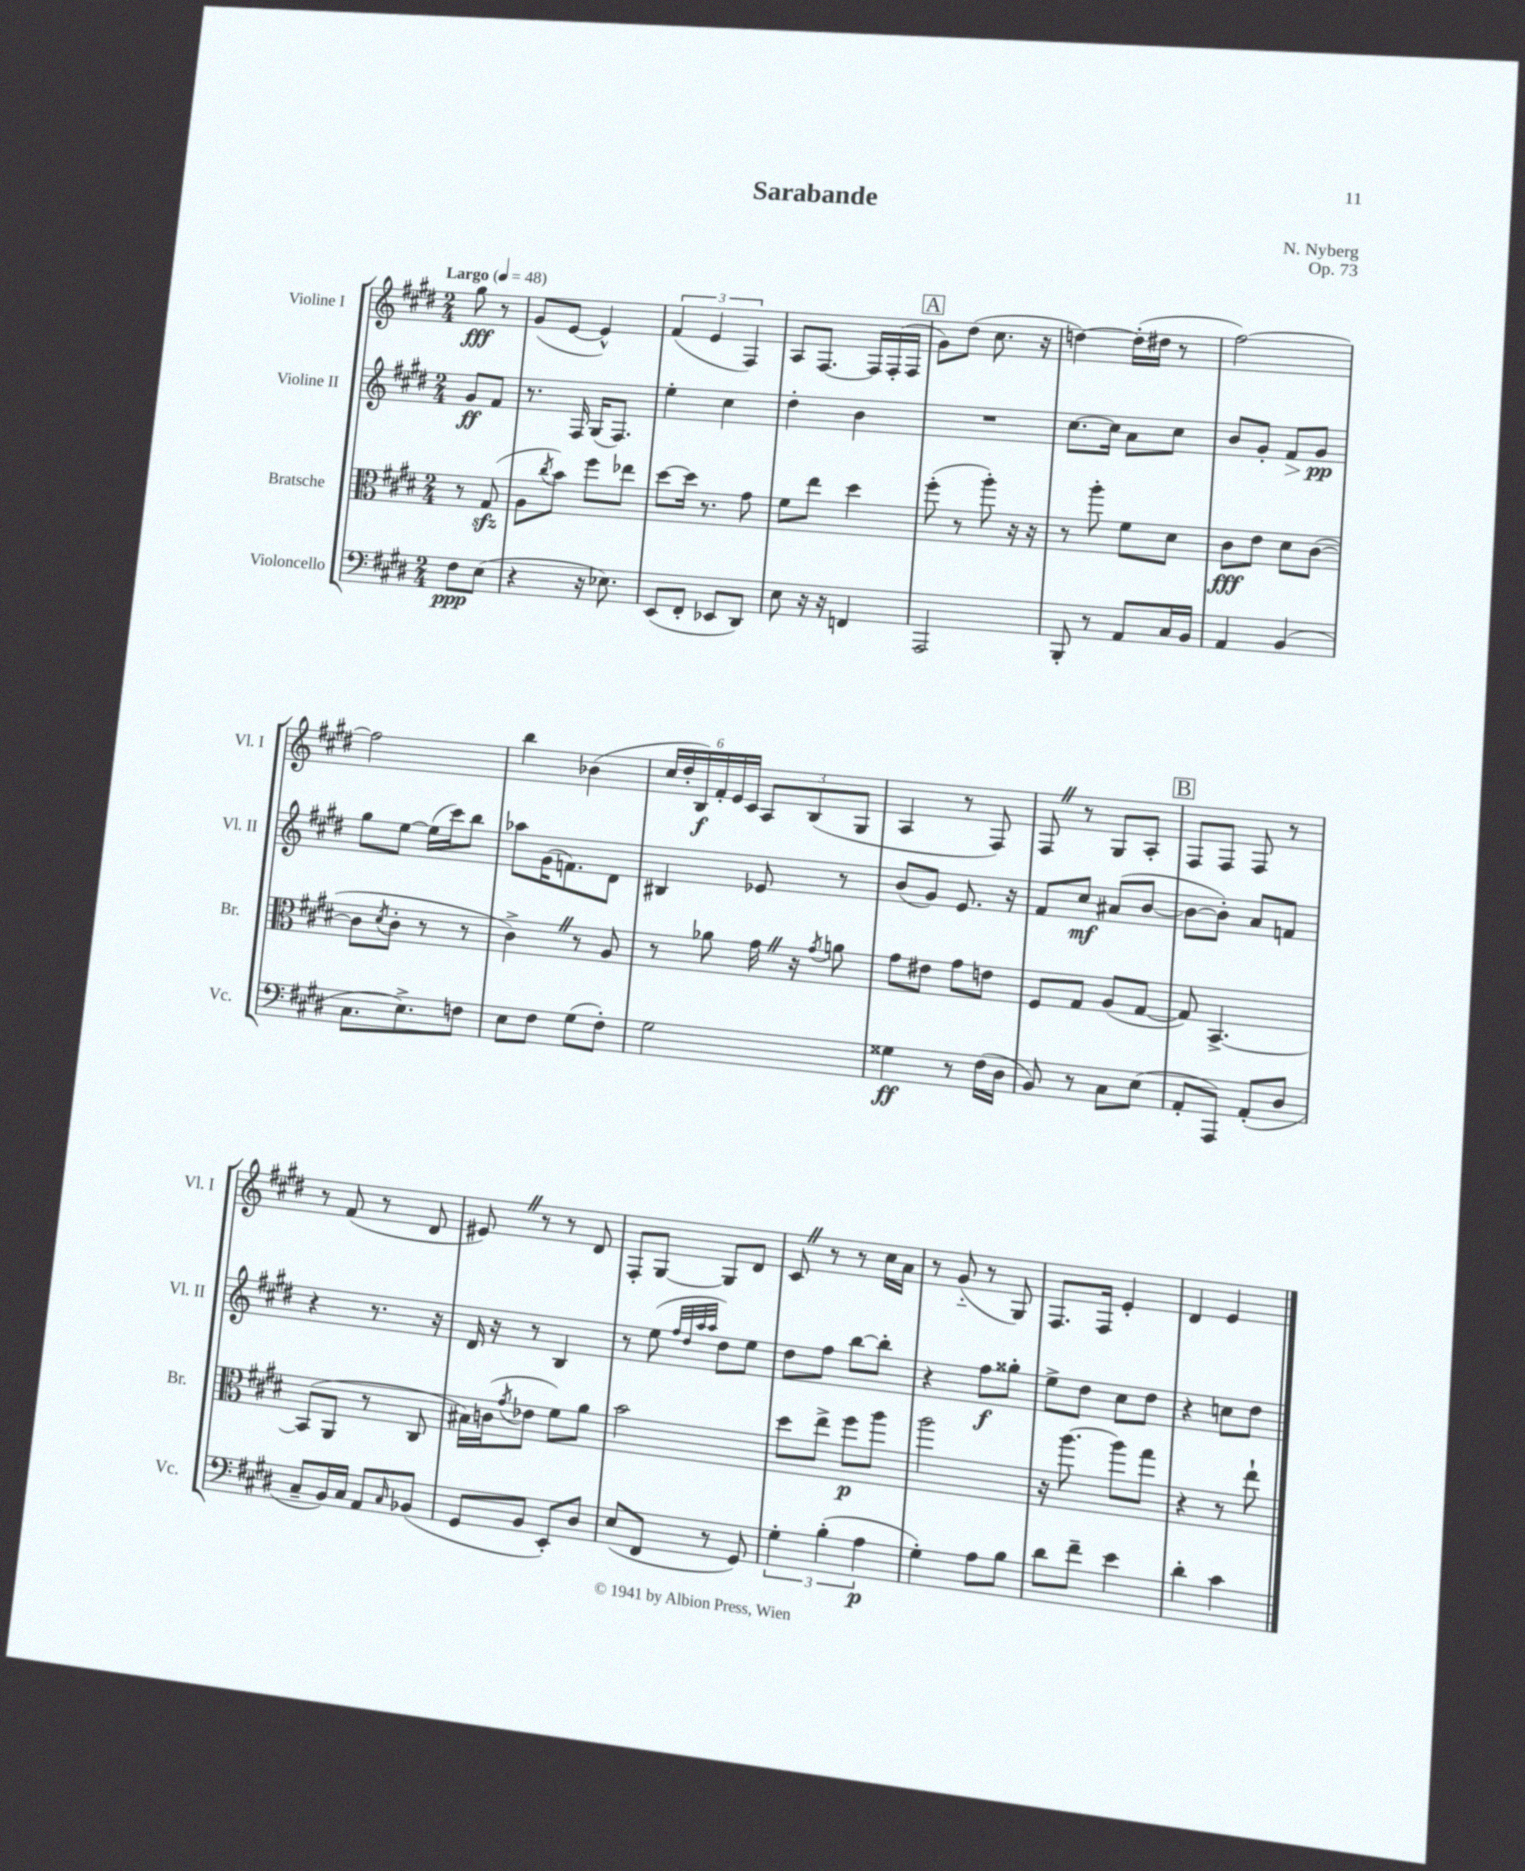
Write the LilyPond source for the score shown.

\header { title = "Sarabande" composer = "N. Nyberg" opus = "Op. 73" }
<<
\new StaffGroup <<
\new Staff = "s0" \with { instrumentName = "Violine I" shortInstrumentName = "Vl. I" } {
    \clef treble \key e \major \numericTimeSignature \time 2/4 \partial 4 \tempo "Largo" 4 = 48
    gis''8\fff r8 |
    gis'8( e'8~ e'4-^) |
    \tuplet 3/2 { fis'4( e'4 fis4) } |
    a8 fis8.~ fis16 fis16-.( fis16 |
    \mark \markup { \box "A" } gis'8) dis''8( cis''8. r16 |
    d''4~) d''16-.( dis''16 r8 |
    fis''2~) |
    fis''2 |
    b''4 bes'4( |
    \tuplet 6/4 { cis''16 dis''16-. b16\f) fis'16-. e'16 cis'16 } \tuplet 3/2 { a8 b8( gis8 } |
    a4 r8 fis8) |
    fis8 \once \override BreathingSign.text = \markup { \musicglyph "scripts.caesura.straight" } \breathe r8 gis8 a8-. |
    \mark \markup { \box "B" } fis8 fis8 fis8 r8 |
    r8 fis'8( r8 dis'8 |
    eis'8) \once \override BreathingSign.text = \markup { \musicglyph "scripts.caesura.straight" } \breathe r8 r8 dis'8 |
    fis8-. gis8~ gis8 dis'8 |
    cis'8 \once \override BreathingSign.text = \markup { \musicglyph "scripts.caesura.straight" } \breathe r8 r8 cis''16 a'16 |
    r8 gis'8-_( r8 gis8) |
    fis8. fis16 e'4-. |
    dis'4 e'4 \bar "|." |
}
\new Staff = "s1" \with { instrumentName = "Violine II" shortInstrumentName = "Vl. II" } {
    \clef treble \key e \major \numericTimeSignature \time 2/4 \partial 4
    gis'8\ff fis'8 |
    r8. fis16 gis16( fis8.) |
    e''4-. cis''4 |
    dis''4-. b'4 |
    \mark \markup { \box "A" } R2 |
    cis''8.~ cis''16 a'8 cis''8 |
    b'8 gis'8-. fis'8\> gis'8\pp\! |
    gis''8 e''8~ e''16( cis'''16) b''8 |
    aes''8 gis'16( f'8.) dis'8 |
    bis4 ees'8 r8 |
    b'8( gis'8) e'8. r16 |
    fis'8 cis''8\mf ais'8( b'8~ |
    \mark \markup { \box "B" } b'8~ b'8-.) a'8 f'8 |
    r4 r8. r16 |
    dis'16 r16 r8 b4 |
    r8 e''8( \grace { fis''32 dis''32 a''32 a''32 } dis''8) e''8 |
    dis''8 fis''8 b''8~ b''8-. |
    r4 fis''8\f gisis''8-. |
    e''8-> dis''8 cis''8 dis''8 |
    r4 c''8 dis''8 \bar "|." |
}
\new Staff = "s2" \with { instrumentName = "Bratsche" shortInstrumentName = "Br." } {
    \clef alto \key e \major \numericTimeSignature \time 2/4 \partial 4
    r8 gis8\sfz( |
    a8 \acciaccatura { cis''8 } b'8) fis''8 ees''8 |
    dis''8~ dis''16 r8. gis'8 |
    fis'8 e''8 dis''4 |
    \mark \markup { \box "A" } fis''8-.( r8 a''8-.) r16 r16 |
    r8 a''8-. fis'8 dis'8 |
    cis'8\fff e'8 dis'8 cis'8~( |
    cis'8 \acciaccatura { dis'8 } cis'8-. r8 r8 |
    cis'4->) \once \override BreathingSign.text = \markup { \musicglyph "scripts.caesura.straight" } \breathe r8 a8 |
    r8 aes'8 gis'16 \once \override BreathingSign.text = \markup { \musicglyph "scripts.caesura.straight" } \breathe r16 \acciaccatura { gis'8 } a'8 |
    gis'8 eis'8 gis'8 e'8 |
    fis8 gis8 a8( gis8~ |
    \mark \markup { \box "B" } gis8) b,4.~-> |
    b,8( a,8 r8 cis8 |
    bis16) c'16( \acciaccatura { gis'8 } ees'8 fis'8) a'8 |
    b'2 |
    dis''8 e''8-> fis''8\p a''8 |
    a''2 |
    r16 a''8.~ a''8 gis''8 |
    r4 r8 e''8-! \bar "|." |
}
\new Staff = "s3" \with { instrumentName = "Violoncello" shortInstrumentName = "Vc." } {
    \clef bass \key e \major \numericTimeSignature \time 2/4 \partial 4
    fis8\ppp e8( |
    r4 r16 ees8.) |
    e,8( fis,8-. ees,8 dis,8) |
    e8 r16 r16 f,4 |
    \mark \markup { \box "A" } a,,2 |
    b,,8-. r8 a,8 cis16 b,16 |
    a,4 b,4( |
    cis8. e8.->) f8 |
    e8 fis8 gis8( fis8-.) |
    gis2 |
    gisis4\ff r8 fis16( dis16 |
    b,8) r8 cis8 e8( |
    \mark \markup { \box "B" } a,8-. a,,8) a,8-.( dis8 |
    cis8-- b,16) cis16 a,8 \grace { cis16 } bes,8( |
    gis,8 b,8 e,8-.) dis8 |
    e8( fis,8 r8 gis,8) |
    \tuplet 3/2 { gis4-. b4-.( a4\p } |
    gis4-.) a8 b8 |
    dis'8 fis'8-- e'4 |
    dis'4-. cis'4 \bar "|." |
}
>>
>>
\layout { \context { \Score \remove "Bar_number_engraver" } }
